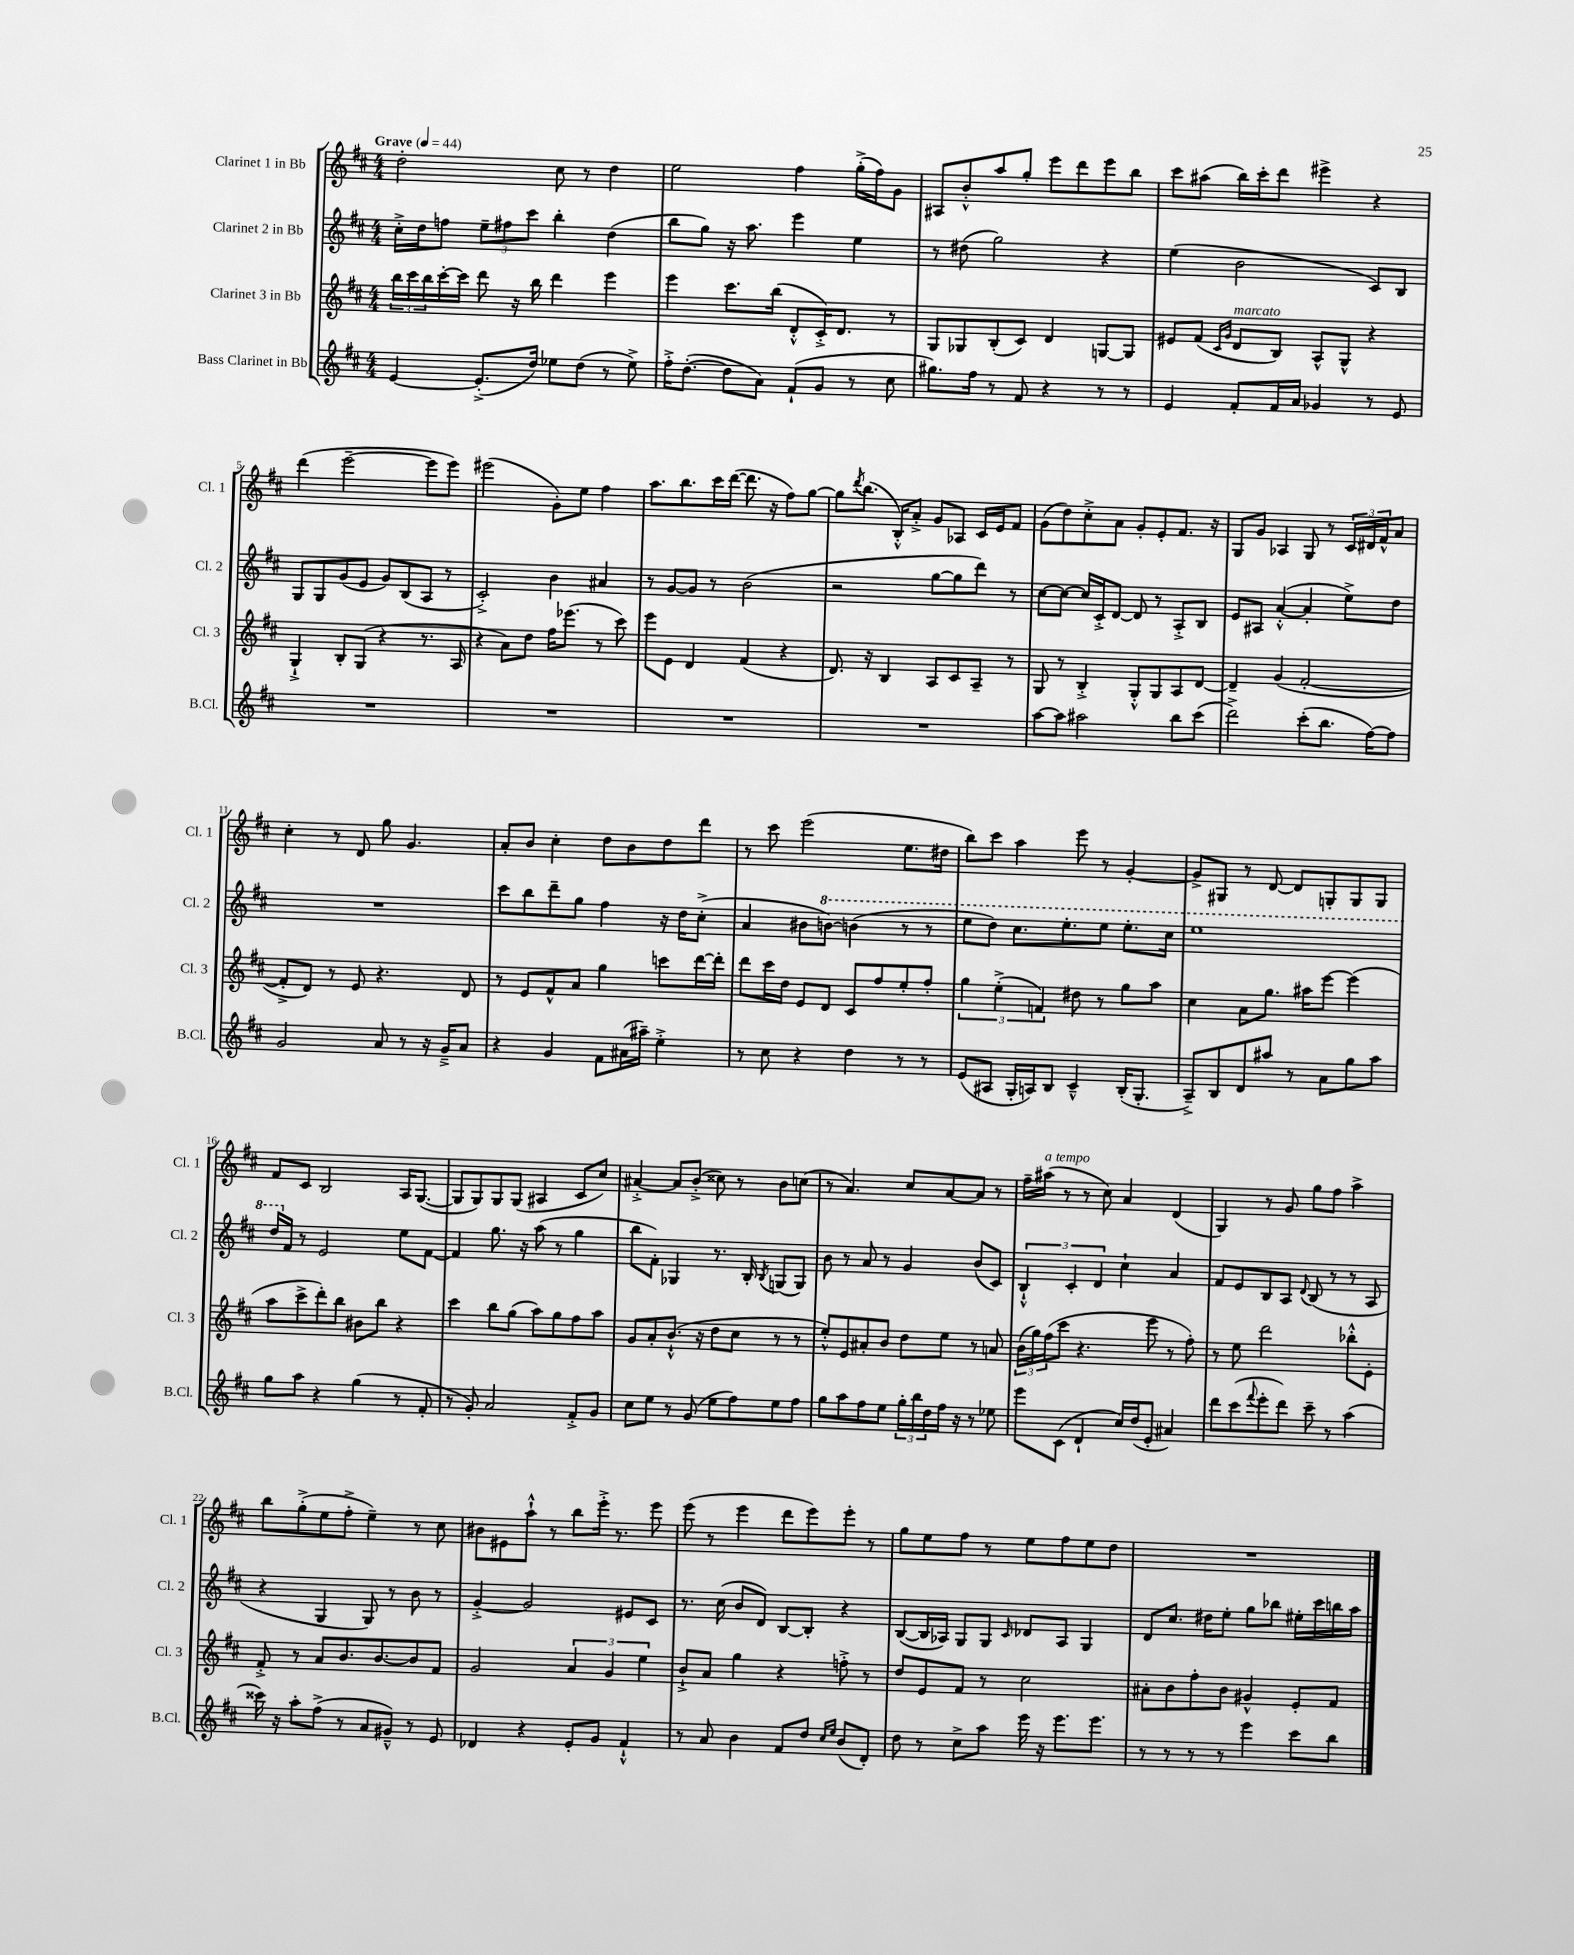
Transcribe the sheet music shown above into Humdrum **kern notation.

**kern	**kern	**kern	**kern
*staff4	*staff3	*staff2	*staff1
*clefG2	*clefG2	*clefG2	*clefG2
*k[f#c#]	*k[f#c#]	*k[f#c#]	*k[f#c#]
*M4/4	*M4/4	*M4/4	*M4/4
*MM44	*MM44	*MM44	*MM44
[4e	24bb	16cc#'^	2dd'
.	24ccc#	.	.
.	.	16dd	.
.	24bb	.	.
.	[16ccc#'	8ff	.
.	16ccc#]	.	.
(8.e'^]	8ddd	12ee~	.
.	.	12ff#	.
.	16r	.	.
.	.	12ccc#	.
16dd)	16bb	.	.
8ee-	4ddd	4bb'	8cc#
(8dd	.	.	8r
8r	4eee	(4dd	4dd
8ee-^)	.	.	.
=	=	=	=
16ff#'^	4eee	8bb	2ee
([8.dd'	.	.	.
.	.	8gg)	.
8dd]	8.ccc#	16r	.
.	.	8.aa	.
8a)	.	.	.
.	(16bb	.	.
(8f#`	8d'^^	4eee	4ff#
8g	16c#'^)	.	.
.	8.d	.	.
8r	.	4ee	(16gg'^
.	.	.	16ff#)
8cc#	8r	.	8g
=	=	=	=
8.gg#)	8G	8r	8A#
.	8G-	(8dd#	8b'^^
16ff#	.	.	.
8r	(8B'	2gg)	8aa
8f#	8c#)	.	8gg'
4r	4d	.	8eee
.	.	.	8ddd
8r	[8G	4r	8eee
8r	8G]	.	8bb
=	=	=	=
4e	8e#	(4ee	8ccc#
.	(8f#	.	(8aa#
.	16qqc#	.	.
.	16qqg	.	.
8f#'	8d	2b	16bb)
.	.	.	16ccc#'
16f#	8B)	.	8ddd
16a	.	.	.
4g-	8A^^	.	4eee#^
.	8G^^	.	.
8r	4r	8c#)	4r
8e	.	8B	.
=	=	=	=
1r	4G`^	8G	(4ddd
.	.	8G	.
.	8B'	(8g	[2eee~
.	(8G	8e	.
.	4r	8g)	.
.	.	(8B	.
.	8.r	8A	8eee]
.	.	8r	8eee)
.	16A	.	.
=	=	=	=
1r	4r	2c#'^)	(2eee#
.	8a)	.	.
.	8dd	.	.
.	16ff#	4b	8g')
.	(8.eee-	.	.
.	.	.	8ee
.	8r	4a#	4ff#
.	8ccc#)	.	.
=	=	=	=
1r	8eee	8r	8.aa
.	8e	[8g	.
.	.	.	8.bb
.	4d	8g]	.
.	.	8r	16ccc#
.	.	.	([16ddd
.	(4f#	(2b	8.ddd]
.	.	.	16r
.	4r	.	8ff#)
.	.	.	[8gg
=	=	=	=
1r	8.d)	2r	8gg]
.	.	.	8qddd
.	.	.	(8.bb
.	16r	.	.
.	4B	.	.
.	.	.	16B'^^)
.	.	.	8a'^
.	8A	[8gg	8g
.	8c#	8gg]	8A-
.	8A~	8ddd)	16c#
.	.	.	16e
.	8r	8r	8f#
=	=	=	=
[8aa	8G	[8cc#	(8g
8aa]	8r	8cc#_	8dd)
2aa#	4B'^	16cc#]	8cc#'^
.	.	16c#'^	.
.	.	[8d	8a
.	8G'^^	8d]	8g'
.	8G	8r	8e'
8bb	8A	8A'^	8.f#
(8ccc#	[8d	8B	.
.	.	.	16r
=	=	=	=
2ddd^)	4d~]	8e	8G
.	.	8A#	8g
.	(4g	([4a'^^	4A-
(8ccc#'	[2f#'	4a']	8G
8.bb	.	.	8r
.	.	8ee^)	24c#
.	.	.	24d#
[16ff#)	.	.	.
.	.	.	24f#^^
8ff#]	.	8dd	8a
=	=	=	=
2g	8f#'^]	1r	4cc#'
.	8d)	.	.
.	8r	.	8r
.	8e	.	8d
8a	4.r	.	8gg
8r	.	.	4.g
16r	.	.	.
16g~^	.	.	.
8a	8d	.	.
=	=	=	=
4r	8r	8ccc#	8a'
.	8e	8bb	8b
4g	8f#^^	8ddd~	4cc#'
.	8a	8gg	.
8f#	4gg	4ff#	8dd
(16a#	.	.	8b
16aa#~)	.	.	.
4ee'^	8ccc	16r	8dd
.	.	16dd	.
.	[16ddd	(8cc#'^	8ddd
.	16ddd']	.	.
=	=	=	=
8r	8ddd	4a	8r
8cc#	16ccc#	.	8ccc#
.	16dd	.	.
4r	8e	8b#	(2eee
.	8d	[8bb)	.
4dd	8c#	(4bb]	.
.	8ff#	.	.
8r	8ee'	8r	8.ee
8r	8ff#'	8r	.
.	.	.	16dd#
=	=	=	=
(8e	6gg	8eee	8bb)
8A#	.	8ddd)	8ccc#
.	(6ee'^	.	.
16G'	.	8.ccc#	4aa
16A)	.	.	.
.	6f)	.	.
8B	.	.	.
.	.	8.eee'	.
4c#~^^	8dd#	.	8eee
.	8r	8eee	8r
(16B'	8gg	8.eee'	[4g'
8.G'	.	.	.
.	8aa	.	.
.	.	16ccc#	.
=	=	=	=
8A~^)	4cc#	1eee	8g^]
8B	.	.	8G#
8d	8a	.	8r
8aa#	8.gg	.	[8d
8r	.	.	8d]
.	16aa#	.	.
8a	[8eee	.	8G'
8gg	(4eee]	.	8G
8aa#	.	.	8G
=	=	=	=
8gg	8aa	16ddd	8f#
.	.	16f#	.
8aa	8ccc#^	8r	8c#
4r	8ddd')	2e	2B
.	8bb	.	.
(4gg	8b#	.	.
.	8bb	.	.
8r	4r	8ee	16A
.	.	.	([8.G
8f#'	.	[8f#	.
=	=	=	=
8r	4ccc#	4f#]	8G]
8g')	.	.	8G)
2a	8bb	8.gg	8G
.	(8gg	.	(8G
.	.	16r	.
.	8aa)	(8aa	4A#
.	8gg	8r	.
8f#'^	8ff#	4gg	8c#
8g	8aa	.	8cc#)
=	=	=	=
8cc#	8g	8bb	[4a#'^
8ee	8a'	8f#')	.
8r	(8.b`^^	4G-	8a#]
(8g	.	.	(8b'^
.	16r	.	.
8ee	8dd	8.r	8cc##)
8ff#)	8cc#	.	8r
.	.	16B'	.
.	.	8qB	.
8ee	8r	(8G	8b
8ff#	8r	8G)	(8cc
=	=	=	=
8gg	8ee'^^)	8b	8r
8aa	8e	8r	4.a)
8ff#	8a#'	8a	.
8ee	8b	8r	.
24gg'	8dd	4g	8cc#
24bb	.	.	.
24dd	.	.	.
16ff#	8ee	.	[8a
16r	.	.	.
8r	8r	(8b	8a]
8ee-	8a	8c#)	8r
=	=	=	=
8eee	(24b	6B`^^	16ff#~
.	24gg)	.	.
.	.	.	(16aa#
.	(24ff#	.	.
(8c#	8ccc#	.	8r
.	.	6c#'	.
4d`	4.r	.	8r
.	.	6d	.
.	.	.	8cc#)
16cc#)	.	4cc#`	4a
(16dd	.	.	.
8e'	8eee	.	.
4a#)	8r	4a	(4d
.	8ff#')	.	.
=	=	=	=
8ddd	8r	8f#	4G)
(8ccc#	8ee	8e	.
8qqfff#	.	.	.
8eee'	2ddd	8B	8r
8ddd)	.	8A	8g
.	.	8qqd	.
8ccc#~	.	(8B	8gg
8r	.	8r	8ff#
(4aa	8bb-'^^	8r	4aa^
.	8e'	8A	.
=	=	=	=
16ccc##)	8f#'^	4r	8bb
16r	.	.	.
8aa'	8r	.	(8gg'^
(8ff#^	8a	4G	8ee
8r	8.b	.	8ff#'^
8a	.	8G)	4ee~)
.	[8.b	.	.
8g#~^^)	.	8r	.
8r	8b]	8b	8r
8e	8f#	8r	8cc#
=	=	=	=
4d-	2g	[4g'^	8b#
.	.	.	8e#
4r	.	2g]	8aa`^^
.	.	.	8r
8e'	6a	.	8bb
8g	.	.	16eee'^
.	6g	.	.
.	.	.	8.r
4f#`^^	.	8e#	.
.	6ee	.	.
.	.	8c#	8eee
=	=	=	=
8r	8b`^	8.r	(8eee
8a	8a	.	8r
.	.	(16cc#	.
4b	4gg	8b	4eee
.	.	8d)	.
8f#	4r	[8B	8ddd
8dd	.	8B']	8eee)
16qqcc#	.	.	.
16qqee	.	.	.
(8b	8ff'^	4r	8eee'
8d')	8r	.	8r
=	=	=	=
8dd	8dd	([8B	8gg
8r	8e	16B]	8ee
.	.	16A-)	.
8cc#^	8f#	8G	8ff#
8aa	8r	8G	8r
.	.	16qqc#	.
16eee	2cc#	8d-	8ee
16r	.	.	.
8.eee	.	8A-	8ff#
.	.	4G	8ee
8.eee	.	.	.
.	.	.	8dd
=	=	=	=
8r	8a#'	8d	1r
8r	8b	8.cc#	.
8r	8ff#'	.	.
.	.	16dd#	.
8r	8b	8ee'	.
4eee	4g#^^	8gg	.
.	.	8bb-	.
8ccc#	8e'	16ee#'	.
.	.	16ccc#	.
8bb	8f#	16bb	.
.	.	16aa	.
==	==	==	==
*-	*-	*-	*-
